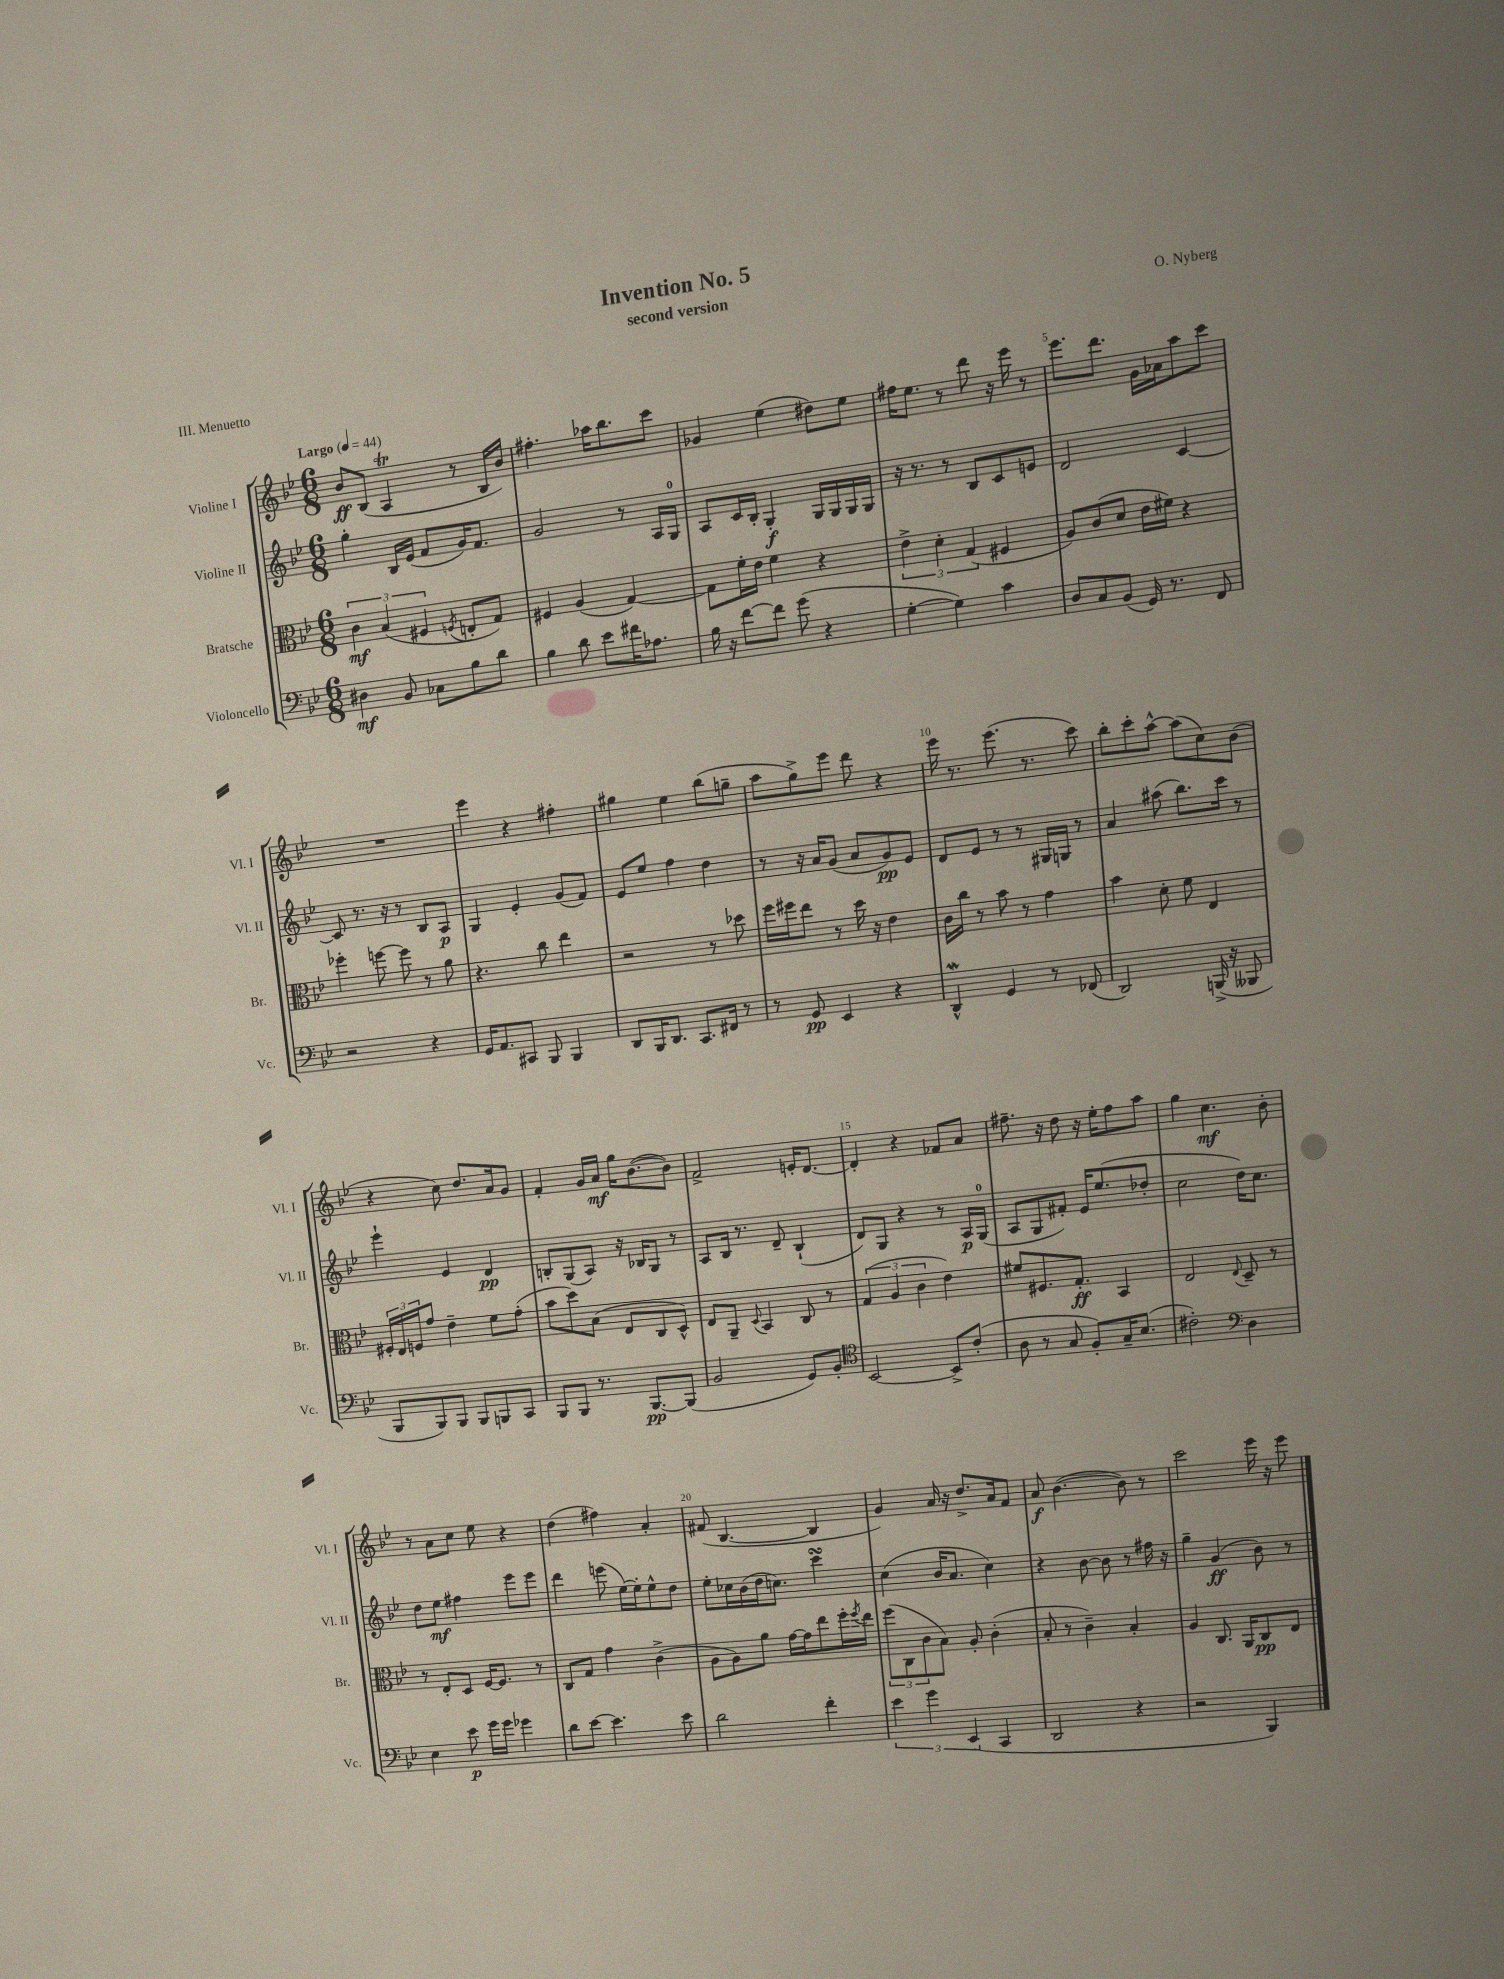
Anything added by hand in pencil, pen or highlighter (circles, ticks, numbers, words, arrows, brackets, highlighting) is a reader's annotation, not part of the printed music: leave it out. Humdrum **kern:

**kern	**kern	**kern	**kern
*staff4	*staff3	*staff2	*staff1
*clefF4	*clefC3	*clefG2	*clefG2
*k[b-e-]	*k[b-e-]	*k[b-e-]	*k[b-e-]
*M6/8	*M6/8	*M6/8	*M6/8
*MM44	*MM44	*MM44	*MM44
4D#\	6c\	4gg'\	8b-/L
.	.	.	(8B-/J
.	(6B-/	.	.
8BB-/	.	16B-/LL	4A/
.	.	(16e-/JJ	.
.	6F#/	.	.
8C-\L	.	8f/L	.
.	8qF/	.	.
8B-\	8E'/L	16g/K)	8r
.	.	8.f/J	.
8d\J	8G/J)	.	16B-/LL
.	.	.	16b-/JJ)
=	=	=	=
4B-\	4F#/	2g/	4.ff#'\
8d\	(4A/	.	.
8e-\L	.	.	16aa-\LK
.	.	.	8.bb-\
16f#\K	[4G/)	8r	.
8.A-\J	.	.	.
.	.	16A/LL	8ccc\J
.	.	16G/JJ	.
=	=	=	=
16B-\	8G\]L	8A/L	4g-/
16r	.	.	.
[8f\L	16f'\L	16c/L	.
.	16e-\JJ	16B-'/JJ	.
8f\]J	4f\	4G'/	(4ee-\
(8g\	.	.	.
4r	4r	16G/LL	8dd#\L)
.	.	16G/	.
.	.	16G/	8ee-\J
.	.	16G/JJ	.
=	=	=	=
[4G'\	6e-^\	16r	16ff#\LK
.	.	8.r	8.ee-\J
.	6d'\	.	.
4G\])	.	8r	8r
.	(6G/	.	.
.	.	8B-/L	8ddd\
4c\	4F#/	8c/	16r
.	.	.	16eee-\
.	.	8e/J	8r
=	=	=	=
8D/L	8A/L)	2d/	8.eee-\L
8C/	(8c/	.	.
.	.	.	8.ddd\J
(8BB-/J	8d/J	.	.
16GG/)	16e-\LL	.	16g\LL
8.r	16f#\JJ)	.	16a-\J
.	4r	[4c/	8aa\
8FF/	.	.	8ccc\J
=	=	=	=
2r	4ff-'\	8c/]	2.r
.	.	8.r	.
.	[8ff\	.	.
.	.	16r	.
.	8ff\]	8r	.
4r	8r	8B-/L	.
.	8a\	8A/J	.
=	=	=	=
16GG/LK	4.r	4G/	4eee-\
8.AA/	.	.	.
8CC#/J	.	4e-'/	4r
8BBB-/	8cc\	.	.
4BBB-/	4ee-\	(8g/L	4ff#'\
.	.	8f/J)	.
=	=	=	=
8DD/L	2r	8e-/L	4gg#\
16BBB-/K	.	8ee-/J	.
8.DD/J	.	.	.
.	.	4ff\	4ee-\
8.CC/L	.	.	.
.	8r	4dd\	(8bb-\L
16FF#/Jk	.	.	.
8r	8dd-\	.	8gg~\J
=	=	=	=
8r	16ff\LL	8r	8aa\L
.	16ff#\J	.	.
8GG/	8ee-\J	16r	8gg^\)
.	.	16a/LK	.
4EE-/	8r	(8g/J	8eee-\J
.	16dd\	8a/L	8ddd\
.	16r	.	.
4r	4e-\	8g/)	4r
.	.	8e-/J	.
=	=	=	=
4DD^^/	16c\LL	8d/L	16eee-\
.	16cc\JJ	.	8.r
.	8r	8e-/J	.
4GG/	8b-\	8r	(8.eee-\
.	8r	8r	.
.	.	.	8.r
8r	4g\	16G#/LL	.
.	.	16G/JJ	.
(8FF-/	.	8r	8ccc\)
=	=	=	=
2DD/)	4b-\	4a/	8bb-'\L
.	.	.	8ccc'\
.	8d'\	(8aa#\	[8aa^^\J
.	8f\	8.bb-\L)	(8aa\]L
(16BBB^/	4E-/	.	8cc\)
16r	.	16ccc\Jk	.
8BBB--/	.	8r	(8b-\J
=	=	=	=
8BBB-/L	24F#'/LL	4eee-`\	4r
.	24E-/	.	.
.	24F/J	.	.
8BBB-/)	8g/J	.	.
8BBB-/J	4e-~\	4e-/	8cc\)
8BBB-/L	.	.	8.dd/L
8BBB/	8f\L	4d/	.
.	.	.	16a/k
8CC/J	(8g'\J	.	8g/J
=	=	=	=
8BBB-/L	8b-\L	8B'/L	4f'/
8BBB-/J	8dd\)	(8G/	.
8.r	(8B-\J	8A/J)	16g/LL
.	.	.	16a/JJ
.	8E-/L	16r	16gg\LK
[8.BBB-/L	.	16B-/LK	([8.b-\
.	8C/	8G/J	.
(8BBB-/]J	8D^^/J)	8r	8b-\]J)
=	=	=	=
2BB-/	8E-/L	8A/L	2f^/
.	8AA~/J	16B-/Jk	.
.	.	8.r	.
.	8qqD/	.	.
.	4BB-/	.	.
.	.	8d~/	.
8GG/L)	8C/	(4B-`/	16e'/LK
.	.	.	[8.d/J
8BB-'/J	8r	.	.
=	=	=	=
*clefC4	*	*	*
[2BB-/	(6G/	8d/L)	4d'/]
.	.	8G/J	.
.	6A/	.	.
.	.	4r	4r
.	6c\	.	.
8BB-^/]L	4e-\)	8r	8f-/L
(8c'/J	.	16A/LL	8a/J
.	.	(16G/JJ	.
=	=	=	=
8A\	8f#/L	8A/L	8.ff#~\
8r	8.F#/	8G/	.
.	.	.	16r
8G/	.	8f#'/J)	8dd\
.	8.G'/J	.	.
8F'/L)	.	16e-/LK	16r
.	.	(8.ee-/	16ee-'\LK
16G~/K	4BB-/	.	8ff#\
(8.B-/J	.	.	.
.	.	8dd-'/J	8aa\J
=	=	=	=
2c#'\)	2E-/	2cc\	4gg\
.	.	.	4.cc\
*clefF4	*	*	*
.	8qqE-/	.	.
4D\	8D~/	16dd\LK)	.
.	.	8.cc\J	.
.	8r	.	8b-'\
=	=	=	=
4E-\	8r	8dd\L	8r
.	8E-'/L	8ee-\J	8a\L
8e-\	8D/J	4ff#\	8cc\J
16g\LL	[16F/LK	.	8ee-\
16g\JJ	8.F/]J	.	.
4g-\	.	8eee-\L	4r
.	8r	8eee-\J	.
=	=	=	=
8d\L	8C/L	4ddd\	(4dd\
[8e-\J	8G/J	.	.
4.e-\]	4g\	(8eee\	4ff#\)
.	.	[16ee-\LL)	.
.	.	16ee-'\]J	.
.	(4c^\	8ee-^^\	4a'/
8e-\	.	8dd\J	.
=	=	=	=
2d\	8A\L	8ee-'\L	(8f#/
.	8A\)	16cc-\L	[4.B-/
.	.	(16b-\	.
.	8a\J	16dd\J	.
.	.	8.cc\J)	.
.	[16g\LL	.	.
.	16g\]J	.	.
4f'\	8ee-\	4ccc\	4B-/]
.	16ff'\L	.	.
.	8qff/	.	.
.	16ee-\JJ	.	.
=	=	=	=
6e-\	(12ff\L	(4cc\	4g/)
.	12C\	.	.
6g\	12c\	.	.
.	8B-\J)	16b-/LK	16a/
.	.	8.a/J	16r
(6EE-/	.	.	.
.	8A'/	.	8.dd^/L
4CC/	(4c'\	4cc\)	.
.	.	.	16a/k
.	.	.	8f/J
=	=	=	=
2DD/	8B-'/	4r	8a/
.	8r	.	([4.b-\
.	4c~\)	[8b-\	.
.	.	8b-\]	.
4r	4B-'/	8r	8b-\])
.	.	16ff#\	8r
.	.	16r	.
=	=	=	=
2r	4A/	4gg~\	2ccc\
.	8.C/	(4g/	.
.	16AA/LK	.	.
4BBB-/)	8C/	8b-\)	16eee-\
.	.	.	16r
.	8E-/J	8r	8eee-\
==	==	==	==
*-	*-	*-	*-
